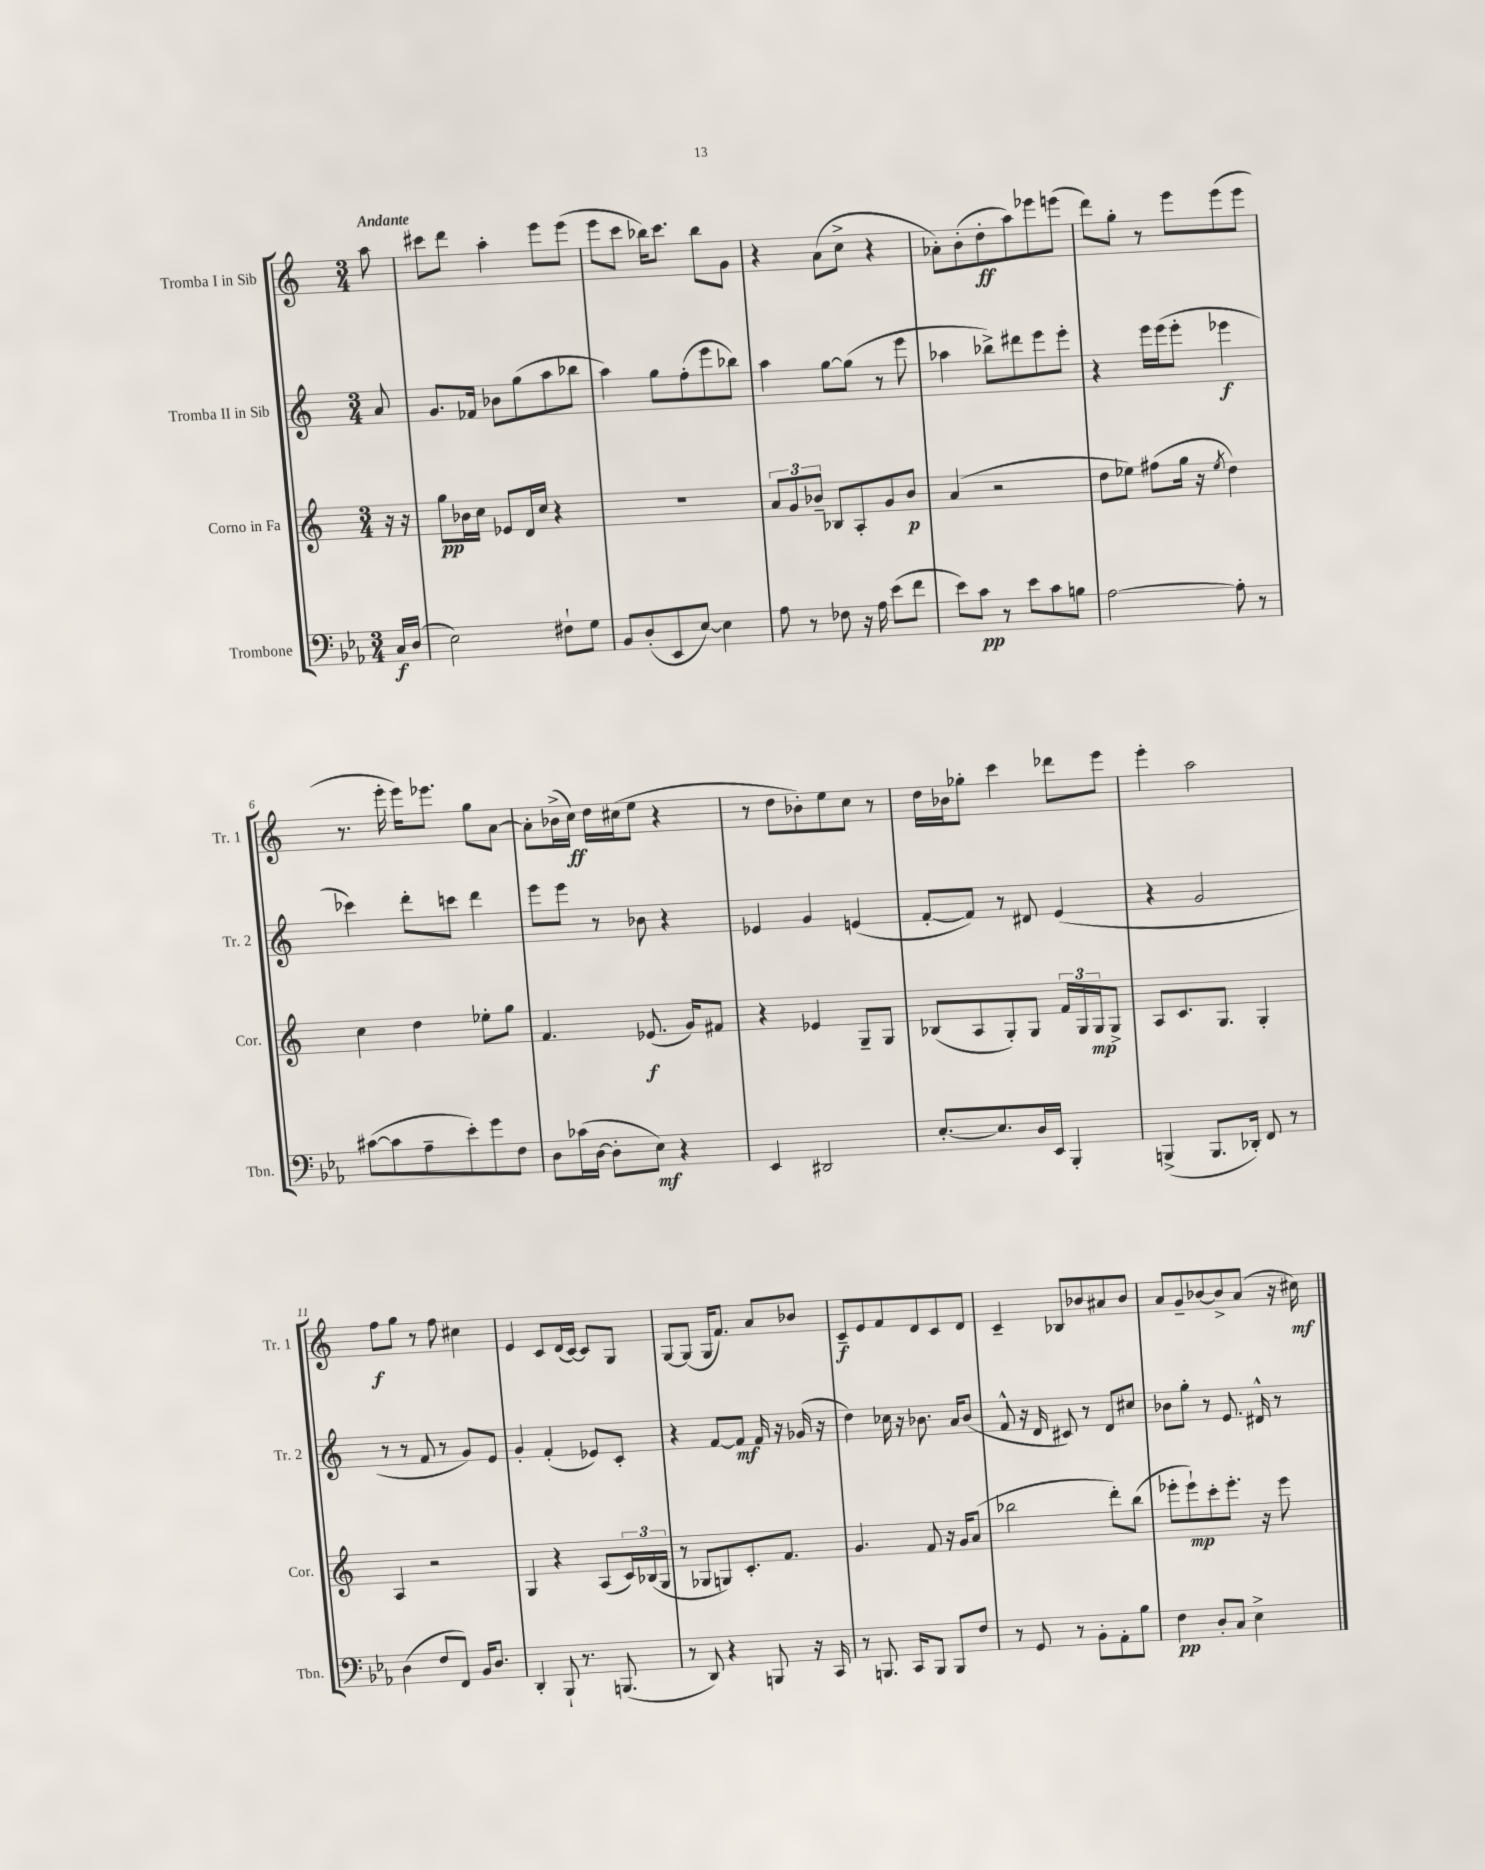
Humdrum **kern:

**kern	**kern	**kern	**kern
*staff4	*staff3	*staff2	*staff1
*clefF4	*clefG2	*clefG2	*clefG2
*k[b-e-a-]	*k[]	*k[]	*k[]
*M3/4	*M3/4	*M3/4	*M3/4
16C	16r	8a	8aa
(16D	16r	.	.
=	=	=	=
2E-)	8gg	8.g	8ccc#
.	16b-	.	8ddd
.	16cc	16f-	.
.	8e-	8b-	4aa'
.	16d	(8gg	.
.	16cc	.	.
8F#`	4r	8aa	8eee
8G	.	8bb-	(8eee
=	=	=	=
8BB-	2.r	4aa)	8eee
(8D'	.	.	8ccc
8EE-	.	8gg	16bb-)
.	.	.	8.ccc
[8E-)	.	(8ff'	.
4E-]	.	8eee	8bb-
.	.	8bb-)	8g
=	=	=	=
8A-	12a	4aa	4r
.	12g	.	.
8r	.	.	.
.	12b-~	.	.
8F-	8B-	[8gg	(8a
16r	8A'	(8gg]	8cc^
16A-	.	.	.
(8e-	8g	8r	4r
8f	8b-	8eee	.
=	=	=	=
8e-)	(4a	4aa-	8a-')
8c	.	.	(8b'
8r	2r	8bb-^)	8dd'
8e-	.	8ddd#	8aa)
8c	.	8eee	8eee-
8B	.	8eee'	(8eee
=	=	=	=
[2A-	8dd	4r	8ddd)
.	8ee-)	.	8gg'
.	(8ff#	16eee	8r
.	.	(16eee	.
.	16gg	8eee'	8eee
.	16r	.	.
.	8qee-	.	.
8A-']	4dd)	4eee-	(8eee
8r	.	.	8eee
=	=	=	=
([8c#	4cc	4ccc-)	8.r
8c#]	.	.	.
.	.	.	16eee'
8A-~	4dd	8ddd'	16eee)
.	.	.	8.eee-
8e-')	.	8ccc	.
8g	8ee-'	4ddd	8gg
8F	8gg	.	[8a
=	=	=	=
8D	4.f	8eee	8a']
(16c-	.	8eee	(16b-^
[16D	.	.	16cc)
8D']	.	8r	16dd
.	.	.	(16cc#
8E-)	(8.e-	8b-	8ee
4r	.	4r	4r
.	16g)	.	.
.	8f#	.	.
=	=	=	=
4EE-	4r	4e-	8r
.	.	.	8dd
2DD#	4e-	4g	8b-')
.	.	.	8ee
.	8G~	(4e	8cc
.	8G	.	8r
=	=	=	=
[8.E-'	(8B-	[8f'	16dd
.	.	.	16b-
.	8A	8f])	8gg-'
8.E-]	.	.	.
.	8G')	8r	4ccc
16D	8G	8d#	.
16EE-	.	.	.
4BBB-'	24f	(4e	8ddd-
.	24G	.	.
.	24G	.	.
.	8G^	.	8eee
=	=	=	=
(4BBB^	8A	4r	4eee'
.	8.c	.	.
8.BBB	.	2g	2aa
.	8.G	.	.
16DD-')	.	.	.
8FF	4G'	.	.
8r	.	.	.
=	=	=	=
(4D	4A	8r	8ff
.	.	8r	8gg
8F	2r	8f	8r
8FF)	.	8r	8ff
16BB-	.	8g)	4cc#
8.D	.	.	.
.	.	8e	.
=	=	=	=
4DD'	4G	4g'	4e
8BBB-`	4r	(4f'	8c
8.r	.	.	(16d
.	.	.	[16c)
.	(8A	8e-)	8c]
(8.BBB	.	.	.
.	24c)	8c'	8G
.	(24B-	.	.
.	24G	.	.
=	=	=	=
8r	8r	4r	[8G
8DD)	8G-	.	(8G]
4r	8G)	[8f	16G
.	.	.	8.f)
.	8.c'	8f]	.
8BBB	.	16f	8a
.	8.f	16r	.
16r	.	(16g-	8b-
16CC	.	16r	.
=	=	=	=
8r	4.g	4dd)	8c~
8.BBB	.	.	8e
.	.	16cc-	8f
16CC	.	16r	.
8BBB	8f	8.b-	8d
8BBB	16r	.	8c
.	16g	16a	.
8F	(8a	(8b-	8d
=	=	=	=
8r	2bb-	8f^^	4c~
8GG	.	16r	.
.	.	16d	.
8r	.	8c#)	8B-
8BB-'	.	8r	8b-
8AA-'	8ddd')	8d	8a#
8B-	(8bb-	8cc#	8b-
=	=	=	=
4F	8eee-'	8b-	8a
.	8eee-`)	8gg'	8g~
8D'	8ccc'	8r	[8b-
8C	8.eee-'	8.e	8b-^]
4E-^	.	.	(8a
.	16r	16d#^^	.
.	8eee-	8r	16r
.	.	.	16cc#)
==	==	==	==
*-	*-	*-	*-
